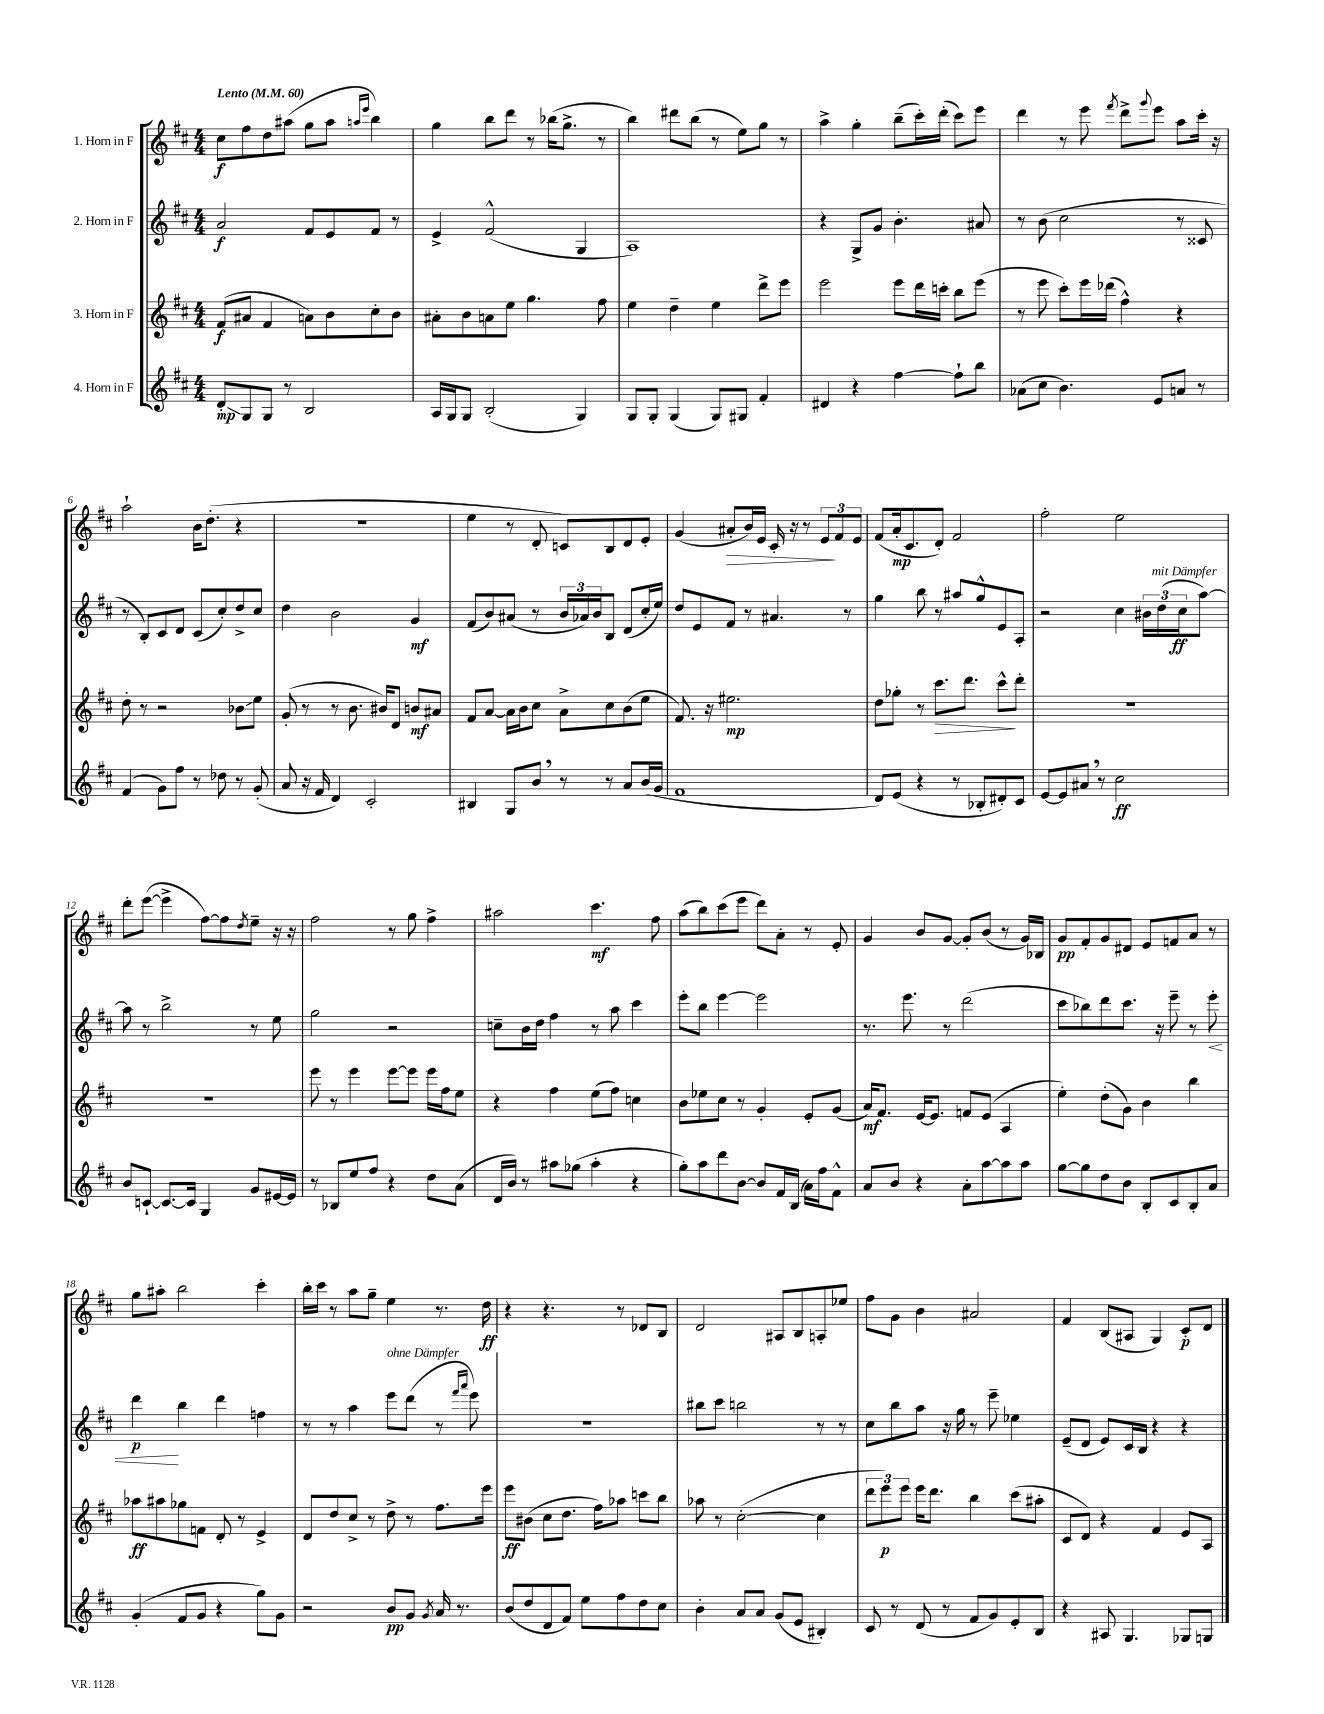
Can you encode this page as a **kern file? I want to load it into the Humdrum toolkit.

**kern	**kern	**kern	**kern
*staff4	*staff3	*staff2	*staff1
*clefG2	*clefG2	*clefG2	*clefG2
*k[f#c#]	*k[f#c#]	*k[f#c#]	*k[f#c#]
*M4/4	*M4/4	*M4/4	*M4/4
*MM60	*MM60	*MM60	*MM60
8d'	(8f#	2a	8cc#
8G	8a#	.	8ff#
8G	4f#	.	8dd
8r	.	.	(8aa#
2B	8a)	8f#	8gg
.	8b	8e	8aa#
.	.	.	16qqaa
.	.	.	16qqeee
.	8cc#'	8f#	4bb)
.	8b	8r	.
=	=	=	=
16A	8a#'	4e^	4gg
16G	.	.	.
8G	8b	.	.
(2B'	8a	(2f#^^	8bb
.	8ee	.	8ddd
.	4.gg	.	8r
.	.	.	(16bb-
.	.	.	8.gg^
4G)	.	4G	.
.	8ff#	.	8r
=	=	=	=
8G	4ee	1A)	4bb)
8G'	.	.	.
(4G	4dd~	.	8ddd#
.	.	.	(8bb
8G)	4ee	.	8r
8G#	.	.	8ee)
4f#'	8ddd^	.	8gg
.	8eee	.	8r
=	=	=	=
4d#	2eee	4r	4aa^
4r	.	8G^	4gg'
.	.	8g	.
[4ff#	8eee	4.b'	(8bb~
.	16ddd	.	16ccc#')
.	16ccc'	.	(16ddd'
8ff#`]	8bb	.	8ccc#)
8bb	(8eee	8a#	8eee
=	=	=	=
(8a-	8r	8r	4ddd
8cc#	8eee	(8b	.
4.b)	8ccc#')	2cc#	8r
.	16eee	.	8eee
.	(16ddd-	.	.
.	.	.	8qfff#
.	4ff#^^)	.	8ddd^
.	.	.	8qqggg
8e	.	.	8eee
8a	4r	8r	8aa
8r	.	8c##	16ccc#'
.	.	.	16r
=	=	=	=
(4f#	8dd'	8r	2aa`
.	8r	8B')	.
8g)	2r	8c#	.
8ff#	.	8d	.
8r	.	(8c#	16b
.	.	.	(8.dd'
8dd-	.	8cc#')	.
8r	8b-	8dd^	4r
(8g'	8ee	8cc#	.
=	=	=	=
8a	(8g'	4dd	1r
16r	8r	.	.
16f#	.	.	.
4d)	8r	2b	.
.	8.b	.	.
2c#'	.	.	.
.	16b#)	.	.
.	8d	.	.
.	8b	4g	.
.	8a#	.	.
=	=	=	=
4B#	8f#	(8f#	4ee
.	[8a	8b)	.
8G	16a]	(8a#	8r
.	16b	.	.
8b	8cc#	8r	8d'
8r	8a^	24b	8c)
.	.	24a-)	.
.	.	24b	.
8r	8cc#	8B	8B
8a	(8b	(8d	8d
(16b	8ee	16cc#'	8e'
16g	.	16ee)	.
=	=	=	=
1f#	8.f#)	8dd	(4g
.	.	8e	.
.	16r	.	.
.	2.ee#	8f#	8a#'
.	.	8r	16b)
.	.	.	16e
.	.	4.a#	16c#'
.	.	.	16r
.	.	.	8r
.	.	.	12e
.	.	.	12f#
.	.	8r	.
.	.	.	12e
=	=	=	=
8d)	8dd	4gg	(8f#
(8e	8gg-'	.	16a'
.	.	.	8.c#
4r	8r	8bb	.
.	8.ccc#	8r	8d')
8r	.	8aa#	2f#
.	8.ddd	.	.
8B-'	.	8gg^^	.
8d#')	8ccc#^^	8e	.
8c#	8ddd'	8A'	.
=	=	=	=
[8e	1r	2r	2ff#'
8e]	.	.	.
8a#	.	.	.
8r	.	.	.
2cc#	.	4cc#	2ee
.	.	24b#	.
.	.	(24dd	.
.	.	24cc#	.
.	.	[8aa)	.
=	=	=	=
8b	1r	8aa]	8ddd'
[8c`	.	8r	([8eee
8.c_	.	2bb^	4eee^]
16c]	.	.	.
4G	.	.	[8ff#)
.	.	.	8ff#]
.	.	.	8qdd
8g	.	8r	8ee~
[16e#	.	8ee	16r
16e#]	.	.	16r
=	=	=	=
8r	8eee	2gg	2ff#
8B-	8r	.	.
8ee	4eee	.	.
8ff#	.	.	.
4r	[8eee	2r	8r
.	8eee]	.	8gg
8dd	16eee	.	4ff#^
.	16ff#	.	.
(8a	8ee	.	.
=	=	=	=
16d	4r	8cc~	2aa#
16b)	.	.	.
8r	.	16b	.
.	.	16dd	.
8aa#	4ff#	4ff#	.
(8gg-	.	.	.
4aa#'	(8ee	8r	4.ccc#
.	8ff#)	8aa	.
4r	4cc	4ccc#	.
.	.	.	8ff#
=	=	=	=
8gg')	8b	8eee'	(8aa
8aa	8ee-	8bb	8bb)
8ddd	8cc#	[4eee	(8ccc#
[8b	8r	.	8eee
8b]	4g'	2eee]	8ddd)
16f#	.	.	8a'
(16B	.	.	.
16a)	8e'	.	8r
16ff#	.	.	.
8f#^^	(8g	.	8e'
=	=	=	=
8a	16a)	8.r	4g
.	8.f#	.	.
8b	.	.	.
.	.	8.eee	.
4r	[16e	.	8b
.	8.e]	.	.
.	.	8r	[8g
8a'	8f	(2ddd	8g']
[8aa	(8e	.	(8b
8aa]	4A	.	8r
8aa	.	.	16g)
.	.	.	16B-
=	=	=	=
[8gg	4ee')	8ccc#	8g
8gg]	.	8bb-)	8f#'
8dd	(8dd'	8ddd	8g
8b	8g)	8.ccc#	8d#
8B'	4b	.	8e
.	.	16r	.
8c#	.	8eee~	8f
8B'	4bb	8r	8a
8a	.	8eee'	8r
=	=	=	=
(4g'	8aa-	4ddd	8gg
.	8aa#	.	8aa#'
8f#	8gg-	4bb	2bb
8g	8f	.	.
4r	8d'	4ddd	.
.	8r	.	.
8gg)	4e^	4ff	4ccc#'
8g	.	.	.
=	=	=	=
2r	8d	8r	16bb'
.	.	.	16ccc#
.	8dd	8r	8r
.	8cc#^	4aa	8aa
.	8r	.	8gg~
8b	8dd^	8eee	4ee
8g	8r	(8ddd	.
8qg	.	.	.
16a	8.ff#	8r	8.r
8.r	.	.	.
.	.	16qqfff#	.
.	.	16qqaaa	.
.	.	8eee)	.
.	16eee	.	16dd
=	=	=	=
(8b	8eee	1r	4r
8dd	(8b#	.	.
8d	8cc#	.	4.r
8f#)	8.dd	.	.
8ee	.	.	.
.	16ff#)	.	.
8ff#	8aa-	.	8r
8dd	8ccc	.	8d-
8cc#	8bb	.	8B
=	=	=	=
4b'	8aa-	8bb#	2d
.	8r	8ccc#	.
8a	([2cc#'	2bb	.
8a	.	.	.
(8g	.	.	8A#
8e	.	.	8B
4B#')	4cc#]	8r	8A'
.	.	8r	8ee-
=	=	=	=
8c#	12ddd	8cc#	8ff#
.	12eee)	.	.
8r	.	8bb	8g
.	12eee	.	.
(8d	16eee	8aa	4b
.	8.ddd	.	.
8r	.	16r	.
.	.	16gg	.
8f#	4bb	8r	2a#
8g)	.	8eee~	.
8e'	(8ccc#	4ee-	.
8B	8aa#'	.	.
=	=	=	=
4r	8c#	(8e~	4f#
.	8d)	8d	.
8A#	4r	8e)	(8B
4.G	.	16c#	8A#
.	.	16B	.
.	4f#	4r	4G)
8G-	8e	4r	8c#'
8G	8A	.	8d
==	==	==	==
*-	*-	*-	*-
